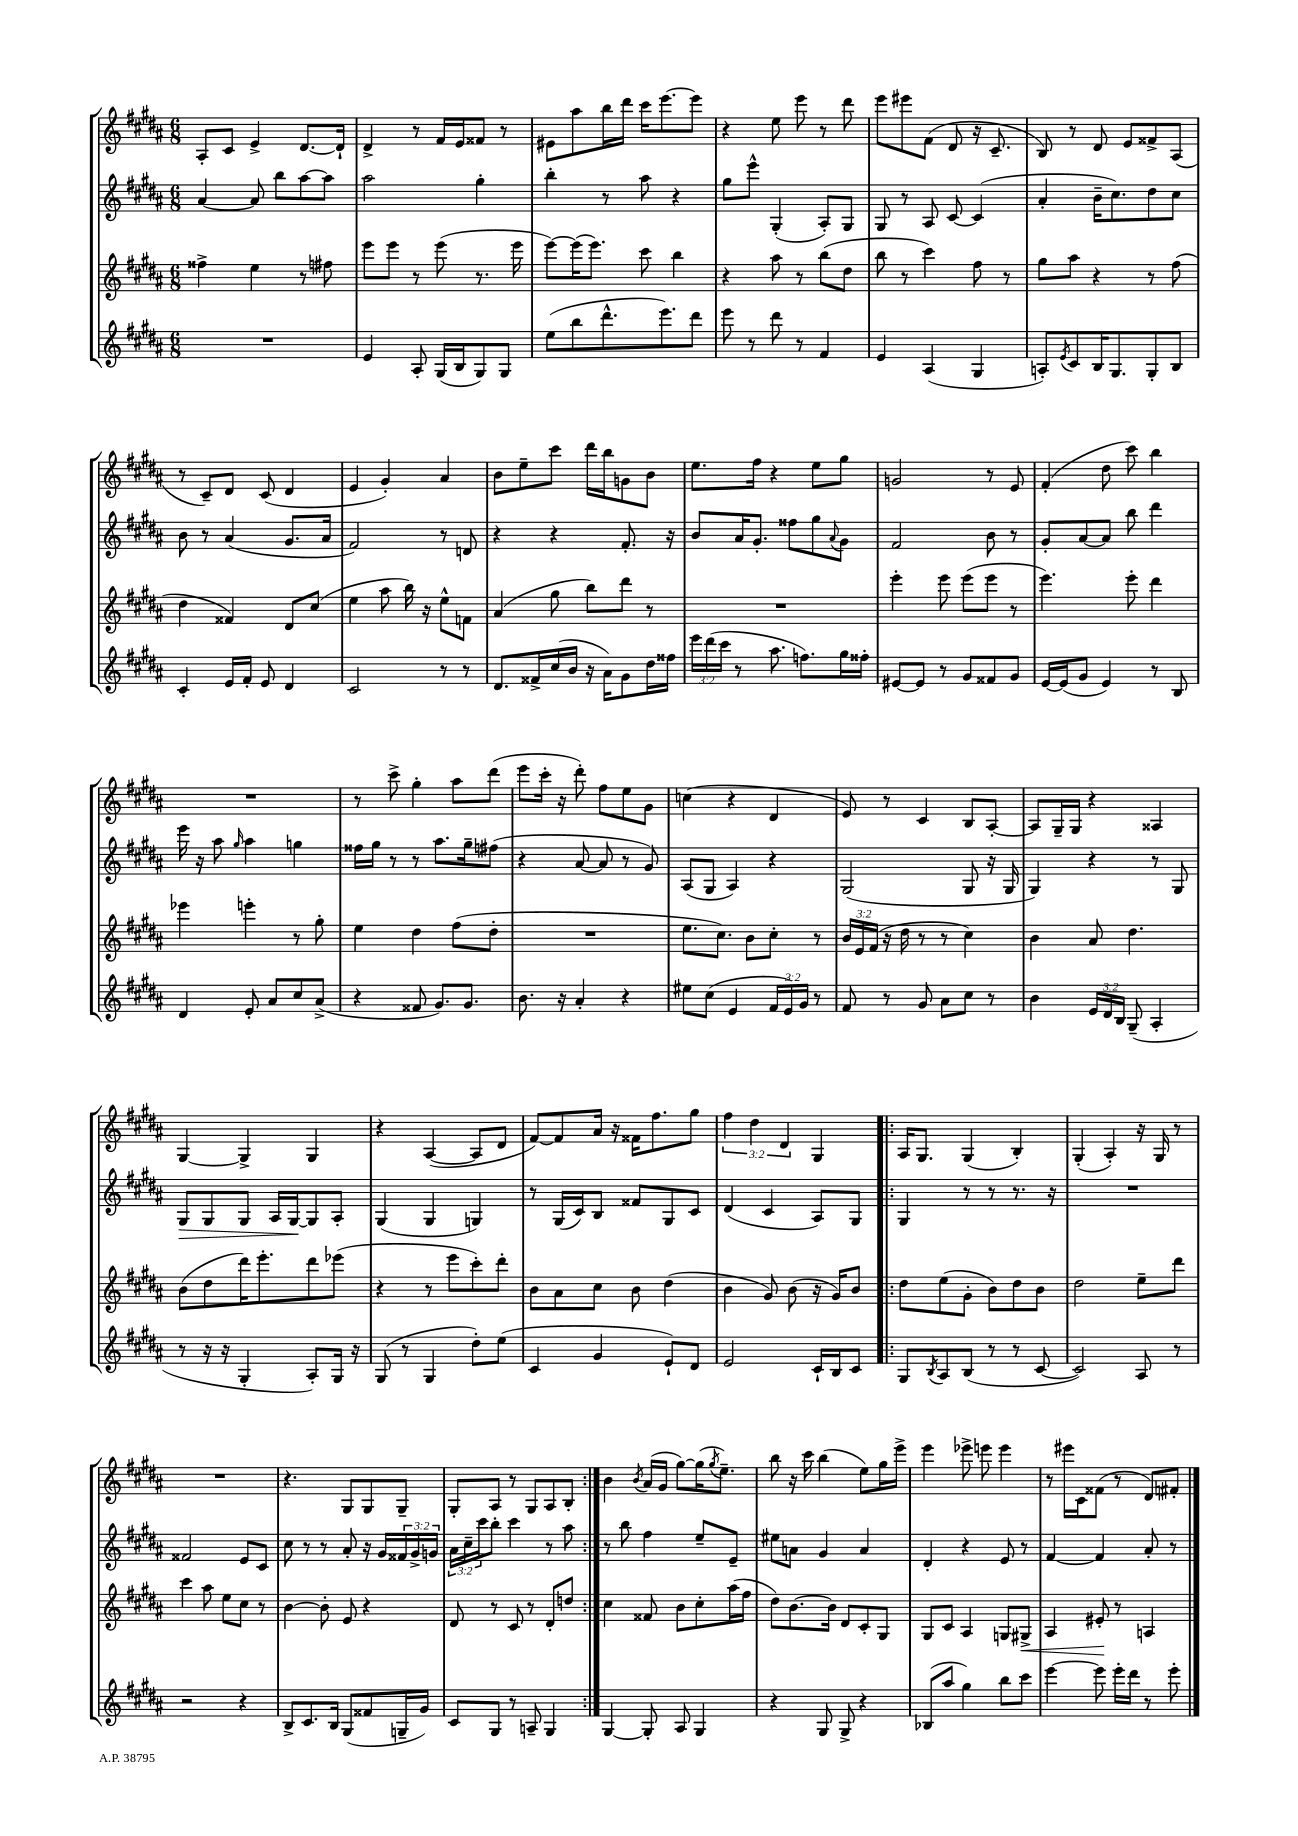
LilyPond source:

<<
\new StaffGroup <<
\new Staff = "s0" {
    \clef treble \key b \major \numericTimeSignature \time 6/8 \override Staff.TupletNumber.text = #tuplet-number::calc-fraction-text
    ais8-. cis'8 e'4-> dis'8.~ dis'16-! |
    dis'4-> r8 fis'16 e'16 fisis'8 r8 |
    eis'8 ais''8 b''16 dis'''16 cis'''16 e'''8.~ e'''8 |
    r4 e''8 e'''8 r8 dis'''8 |
    e'''8 eis'''8 fis'8( dis'8 r16 cis'8.-- |
    b8) r8 dis'8 e'8 fisis'8-> ais8( |
    r8 cis'8--) dis'8 cis'8( dis'4 |
    e'4 gis'4-.) ais'4 |
    b'8 e''8-- cis'''8 dis'''16 b''16 g'8 b'8 |
    e''8. fis''16 r4 e''8 gis''8 |
    g'2 r8 e'8 |
    fis'4-.( dis''8 cis'''8) b''4 |
    R2. |
    r8 cis'''8-> gis''4-. ais''8 dis'''8( |
    e'''8 cis'''16-. r16 dis'''8-.) fis''8 e''8 gis'8 |
    c''4( r4 dis'4 |
    e'8) r8 cis'4 b8 ais8~-. |
    ais8 gis16-- gis16 r4 aisis4 |
    gis4~ gis4-> gis4 |
    r4 ais4~( ais8 dis'8 |
    fis'8~) fis'8 ais'16 r16 fisis'16 fis''8. gis''8 |
    \tuplet 3/2 { fis''4 dis''4 dis'4 } gis4 |
    \repeat volta 2 { ais16 gis8. gis4( b4-.) |
    gis4-.( ais4-.) r16 gis16 r8 |
    R2. |
    r4. gis8 gis8 gis8-- |
    gis8-. ais8 r8 gis8 ais8 b8-. | }
    b'4 \acciaccatura { b'8 } ais'16( gis'16 gis''8~) gis''16( \acciaccatura { gis''8 } e''8.--) |
    b''8 r16 cis'''16 b''4( e''8) gis''16 e'''16-> |
    e'''4 ees'''8-> e'''8 e'''4 |
    r8 eis'''16 cis'16 fisis'8( r8 dis'8) fis'8-. \bar "|." |
}
\new Staff = "s1" {
    \clef treble \key b \major \numericTimeSignature \time 6/8 \override Staff.TupletNumber.text = #tuplet-number::calc-fraction-text
    ais'4~ ais'8 b''8 ais''8~ ais''8 |
    ais''2 gis''4-. |
    b''4-. r8 ais''8 r4 |
    gis''8 e'''8-^ gis4-.( ais8-.) gis8 |
    gis8 r8 ais8 cis'8~ cis'4( |
    ais'4-. b'16-- cis''8.) dis''8 cis''8 |
    b'8 r8 ais'4( gis'8. ais'16 |
    fis'2) r8 d'8 |
    r4 r4 fis'8.-. r16 |
    b'8 ais'16 gis'8.-. fisis''8 gis''8 \appoggiatura { ais'8 } gis'8 |
    fis'2 b'8 r8 |
    gis'8-. ais'8~ ais'8 b''8 dis'''4 |
    e'''16 r16 ais''8 \grace { gis''16 } ais''4 g''4 |
    fisis''16 gis''16 r8 r8 ais''8. gis''16-- fis''8( |
    r4 ais'8~ ais'8 r8 gis'8) |
    ais8( gis8 ais4) r4 |
    gis2( gis8 r16 gis16 |
    gis4) r4 r8 gis8 |
    gis8\> gis8 gis8 ais16 gis16~\! gis8 ais8-. |
    gis4( gis4 g4) |
    r8 gis16( cis'16) b8 fisis'8 gis8 cis'8 |
    dis'4( cis'4 ais8) gis8 |
    \repeat volta 2 { gis4 r8 r8 r8. r16 |
    R2. |
    fisis'2 e'8 cis'8 |
    cis''8 r8 r8 ais'8-. r16 gis'16 \tuplet 3/2 { fisis'16 gis'16-> g'16 } |
    \tuplet 3/2 { ais'16 cis''16-- cis'''16 } b''8-. cis'''4 r8 ais''8 | }
    r8 b''8 fis''4 e''8-- e'8-- |
    eis''8 a'8 gis'4 a'4 |
    dis'4-. r4 e'8 r8 |
    fis'4~ fis'4 ais'8-. r8 \bar "|." |
}
\new Staff = "s2" {
    \clef treble \key b \major \numericTimeSignature \time 6/8 \override Staff.TupletNumber.text = #tuplet-number::calc-fraction-text
    fisis''4-> e''4 r8 fis''8 |
    e'''8 e'''8 r8 e'''8( r8. e'''16 |
    e'''8~) e'''16( e'''8.) cis'''8 b''4 |
    r4 ais''8 r8 b''8( dis''8 |
    b''8 r8 cis'''4) fis''8 r8 |
    gis''8 ais''8 r4 r8 fis''8( |
    dis''4 fisis'4) dis'8 cis''8( |
    e''4 ais''8 b''16) r16 e''8-^ f'8 |
    ais'4( gis''8 b''8) dis'''8 r8 |
    R2. |
    e'''4-. e'''8 e'''8( e'''8 r8 |
    e'''4.) e'''8-. dis'''4 |
    ees'''4 e'''4-. r8 gis''8-. |
    e''4 dis''4 fis''8( dis''8-. |
    R2. |
    e''8. cis''8.) b'8 cis''8-. r8 |
    \tuplet 3/2 { b'16 e'16 fis'16( } r16 dis''16 r8 r8 cis''4) |
    b'4 ais'8 dis''4. |
    b'8( dis''8 dis'''16) e'''8.-. dis'''8 ees'''8( |
    r4 r8 e'''8 cis'''8-.) dis'''8-. |
    b'8 ais'8 cis''8 b'8 dis''4( |
    b'4 gis'8) b'8( r16 gis'16) b'8 |
    \repeat volta 2 { dis''8 e''8( gis'8-. b'8) dis''8 b'8 |
    dis''2 e''8-- dis'''8 |
    cis'''4 ais''8 e''8 cis''8 r8 |
    b'4~ b'8-. e'8 r4 |
    dis'8 r8 cis'8 r8 dis'8-. d''8 | }
    cis''4 fisis'8 b'8 cis''8-. ais''16( fis''16 |
    dis''8) b'8.~ b'16 dis'8 cis'8-. gis8 |
    gis8 cis'8 ais4 g8 gis8->\< |
    ais4 eis'8-.\! r8 a4 \bar "|." |
}
\new Staff = "s3" {
    \clef treble \key b \major \numericTimeSignature \time 6/8 \override Staff.TupletNumber.text = #tuplet-number::calc-fraction-text
    R2. |
    e'4 ais8-. gis16( b16 gis8) gis8 |
    e''8( b''8 dis'''8.-^ e'''8.) dis'''8 |
    e'''8 r8 dis'''8 r8 fis'4 |
    e'4 ais4( gis4 |
    a8-.) \acciaccatura { e'8 } cis'8 b16 gis8. gis8-. b8 |
    cis'4-. e'16 fis'16-. e'8 dis'4 |
    cis'2 r8 r8 |
    dis'8. fisis'16-> cis''16( b'16 r16 ais'16) gis'8 dis''16 fisis''16 |
    \tuplet 3/2 { e'''16 dis'''16( cis'''16 } r8 ais''8. f''8.) gis''16 fisis''16-. |
    eis'8~ eis'8 r8 gis'8 fisis'8 gis'8 |
    e'16~ e'16( gis'8 e'4) r8 b8 |
    dis'4 e'8-. ais'8 cis''8 ais'8->( |
    r4 fisis'8 gis'8.) gis'8. |
    b'8. r16 ais'4-. r4 |
    eis''8 cis''8( e'4 \tuplet 3/2 { fis'16 e'16) gis'16 } r8 |
    fis'8 r8 gis'8 ais'8 cis''8 r8 |
    b'4 \tuplet 3/2 { e'16 dis'16 b16 } gis8--( ais4-. |
    r8 r16 r16 gis4-. ais8-.) gis16 r16 |
    gis8( r8 gis4 dis''8-.) e''8( |
    cis'4 gis'4 e'8-!) dis'8 |
    e'2 cis'16-! b16 cis'8 |
    \repeat volta 2 { gis8 \acciaccatura { b8 } ais8 b8( r8 r8 cis'8~ |
    cis'2) ais8 r8 |
    r2 r4 |
    b8-> cis'8. b16 gis8( fisis'8 g16-- gis'16) |
    cis'8 gis8 r8 a8-- gis4 | }
    gis4~ gis8-. ais8 gis4 |
    r4 gis8 gis8-> r4 |
    bes8( ais''8 gis''4) b''8 cis'''8 |
    e'''4~ e'''8 e'''16-. dis'''16 r8 e'''8-. \bar "|." |
}
>>
>>
\layout { \context { \Score \remove "Bar_number_engraver" } }
